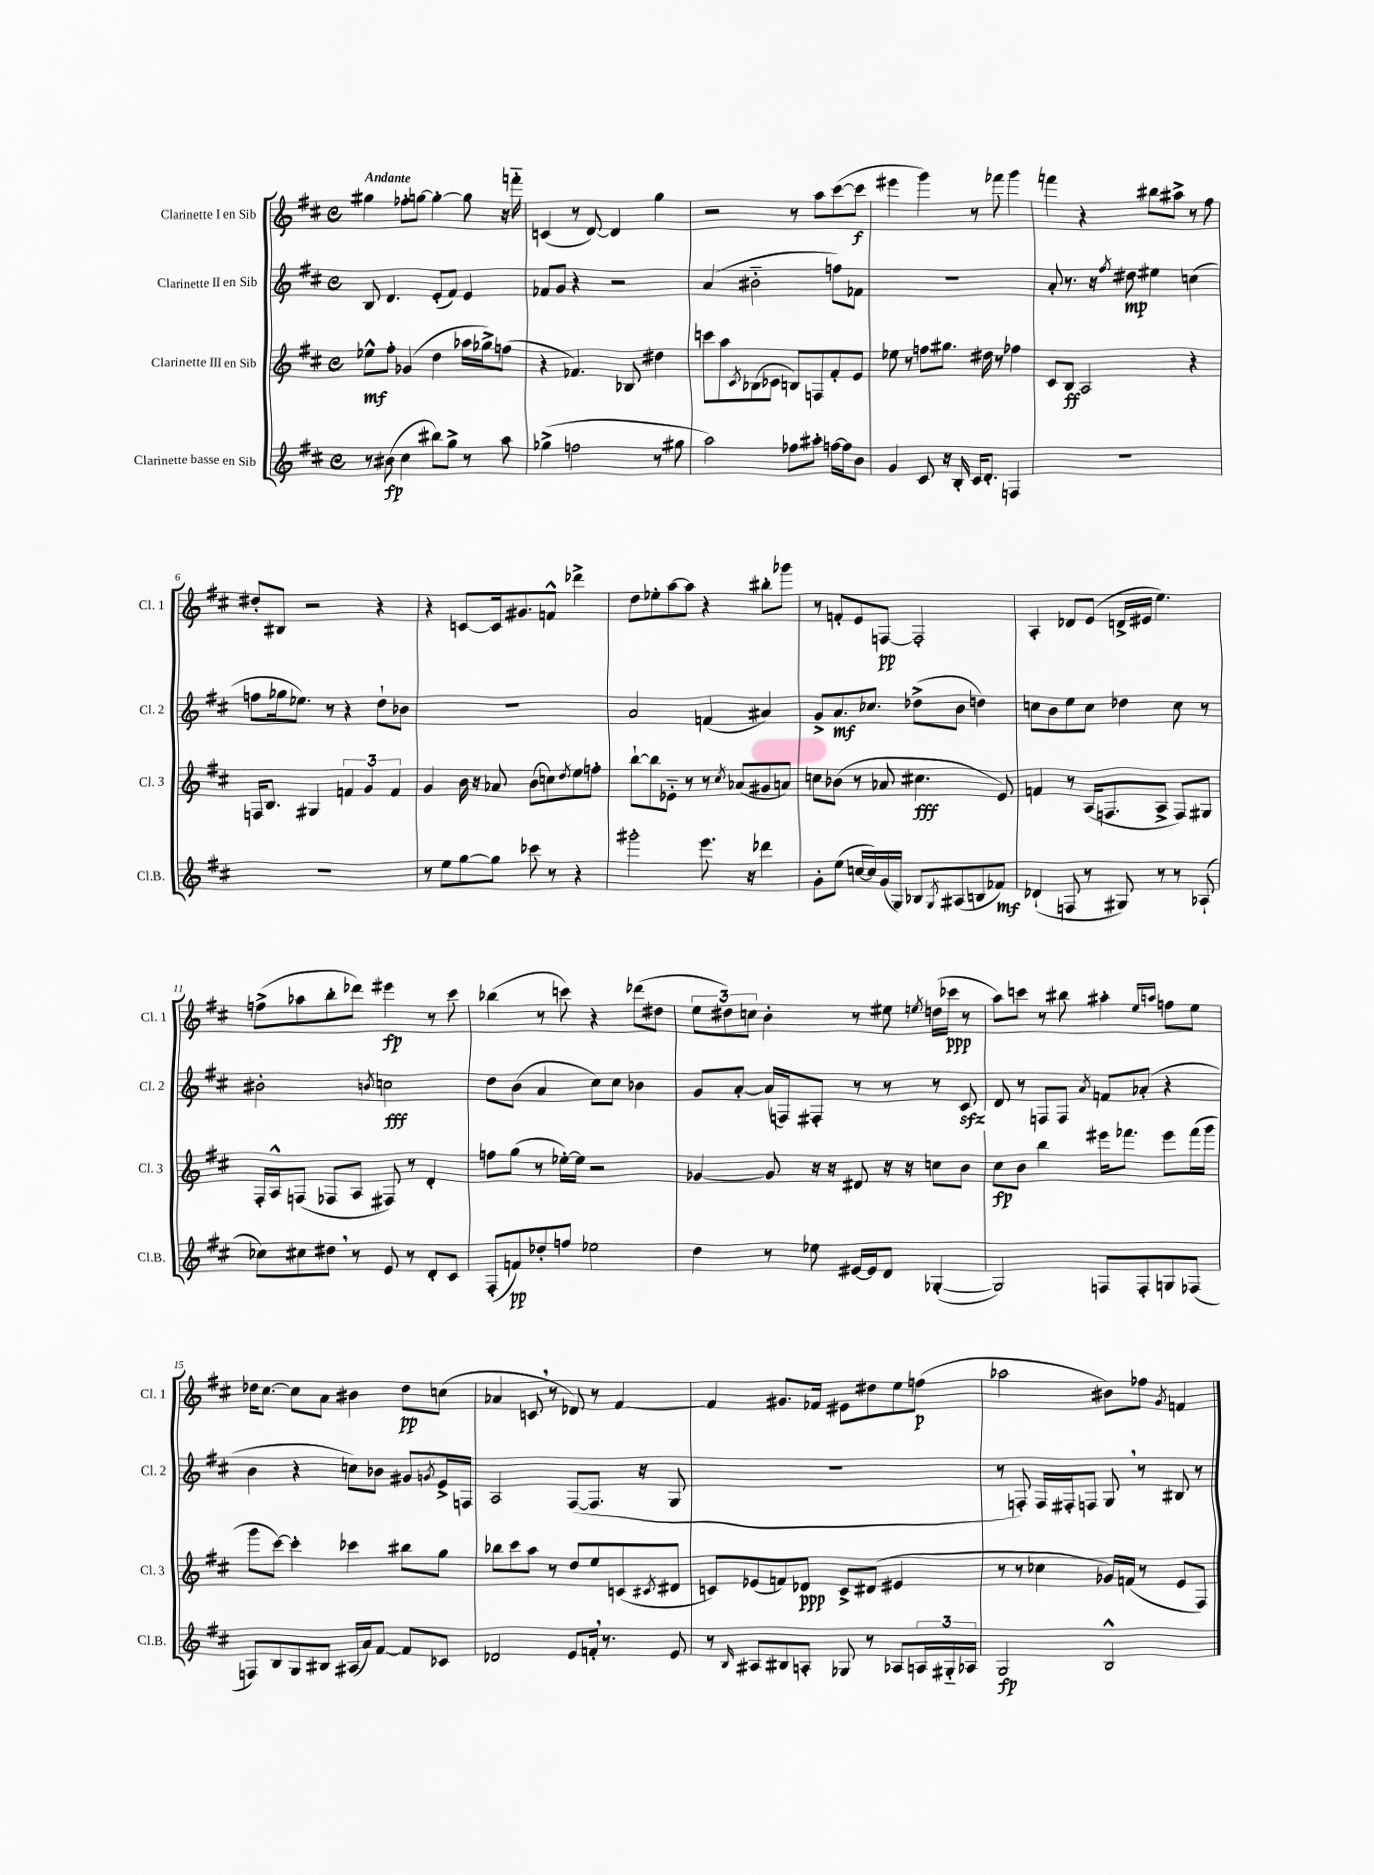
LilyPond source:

<<
\new StaffGroup <<
\new Staff = "s0" \with { instrumentName = "Clarinette I en Sib" shortInstrumentName = "Cl. 1" } {
    \clef treble \key d \major \defaultTimeSignature \time 4/4 \tempo "Andante"
    gis''4 fes''8-. g''8~ g''4~-. g''8 r16 f'''16-_ |
    c'4( r8 d'8~) d'4 g''4 |
    r2 r8 a''8 cis'''8~( cis'''8\f |
    eis'''4 g'''4) r8 fes'''8 g'''4 |
    f'''4 r4 bis''8 ais''8-> r8 fis''8 |
    dis''8-. bis8 r2 r4 |
    r4 c'8~ c'16 gis'8. f'8-^ des'''4-> |
    d''8 ees''8-. a''8~ a''8 r4 bis''8-. ges'''8 |
    r8 f'8-. e'8 f8~\pp f2-. |
    a4-. des'8 e'8( d'16-> eis'16 e''4.) |
    f''8->( aes''8 b''8-. des'''8) eis'''4\fp r8 cis'''8 |
    bes''4( r8 c'''8) r4 des'''8( dis''8 |
    \tuplet 3/2 { e''8 dis''8) c''8 } b'4-. r8 eis''8 \acciaccatura { e''8 } d''16( ces'''16\ppp r8 |
    a''8) c'''8 r8 bis''8 ais''4-. \grace { e''16 a''16 } f''8 e''8 |
    des''16 cis''8.~ cis''8 a'8 bis'4 des''8\pp c''8( |
    aes'4 c'8 \breathe r8 des'8) r8 fis'4~ |
    fis'4 gis'8. fes'16 eis'8 dis''8 e''8 f''8\p( |
    aes''2 bis'8) fes''8 \acciaccatura { g'8 } f'4 \bar "|." |
}
\new Staff = "s1" \with { instrumentName = "Clarinette II en Sib" shortInstrumentName = "Cl. 2" } {
    \clef treble \key d \major \defaultTimeSignature \time 4/4
    b8 d'4. e'8-.( fis'8) e'4 |
    fes'8 g'8 r4 r2 |
    a'4( bis'2-_ f''8) fes'8 |
    R1 |
    a'8-. r8. r16 \acciaccatura { fis''8 } dis''8\mp eis''4 c''4( |
    f''8 ges''16 ees''8.) r8 r4 d''8-! bes'8 |
    R1 |
    a'2 f'4( ais'4) |
    g'8-> a'8.\mf ces''8. des''8->( b'8 d''4) |
    c''8 b'8 e''8 c''8 des''4 c''8 r8 |
    bis'2-. \acciaccatura { b'8 } c''2\fff |
    d''8 b'8( a'4 cis''8) cis''8 bes'4 |
    g'8 a'8~-. a'16( f16) fis8-. r8 r8 r8 cis'8\sfz |
    d'8 r8 f8 f8 \acciaccatura { a'8 } f'8 aes'8-.( r4 |
    b'4 r4 c''8) bes'8 gis'8 \acciaccatura { g'8 } e'16-> f16 |
    a2 fis8~( fis8. r16 g8 |
    R1 |
    r8 f8-.) f16 fis16-. f8 g8 \breathe r8 bis8 r8 \bar "|." |
}
\new Staff = "s2" \with { instrumentName = "Clarinette III en Sib" shortInstrumentName = "Cl. 3" } {
    \clef treble \key d \major \defaultTimeSignature \time 4/4
    ees''8-^\mf fis''8-. ges'4( d''4 aes''16 ges''16->) f''8( |
    r4 fes'4.) bes8 dis''4 |
    c'''8 a''8 \acciaccatura { cis'8 } bes8( ces'8 b8) f8 fis'8-. e'8 |
    ees''8 r8 f''8 gis''8. dis''16 r8 fes''4 |
    cis'8 b8\ff a2 r4 |
    f16 b8. gis4 \tuplet 3/2 { f'4 g'4 f'4 } |
    g'4 b'16 r16 aes'8 b'8( c''8) \acciaccatura { d''8 } e''8 f''8-. |
    b''8~-! b''8 ees'8-_ r8 r8 \acciaccatura { cis''8 } aes'8( gis'8 a'8) |
    c''8 bes'8( r8 aes'8 cis''4.\fff e'8) |
    f'4 r8 a16( f8. a8-> f8) gis8 |
    fis16-. a16-^ f8( fes8 a8 fis8) r8 d'4-. |
    f''8 g''8( r8 ees''16~-.) ees''16 r2 |
    ges'4~ ges'8 r16 r16 dis'8 r16 r16 c''8 b'8 |
    cis''8\fp b'8 b''4 eis'''16 fes'''8. eis'''8 fes'''16( g'''16 |
    g'''8 cis'''8~) cis'''4-. ces'''4 bis''8 g''8 |
    bes''8 cis'''8 a''8 r8 d''8 e''8 c'8( \acciaccatura { cis'8 } dis'8 |
    c'8) ees'8( f'8) des'8\ppp c'8-> dis'8( eis'4 |
    r8 r8 ces''4 ges'16) f'16( r8 e'8 fis8) \bar "|." |
}
\new Staff = "s3" \with { instrumentName = "Clarinette basse en Sib" shortInstrumentName = "Cl.B." } {
    \clef treble \key d \major \defaultTimeSignature \time 4/4
    r8 bis'8\fp( cis''4 bis''8) g''8-> r8 a''8 |
    ges''4->( f''2 r8 gis''8 |
    a''2) fes''8 ais''8-. f''16~ f''16 b'8 |
    g'4 cis'8 r16 b16-. cis'16 d'8.-. f4 |
    R1 |
    R1 |
    r8 e''8 g''8~ g''8 ces'''8 r8 r4 |
    gis'''2-. e'''8. r16 des'''4 |
    g'8-. e''8( c''16~ c''16) g'16( g16) bes8 \acciaccatura { g8 } ais8( b8 fes'8\mf) |
    des'4-!( f8 r8 gis8) r8 r8 aes8-!( |
    ces''8) cis''8 dis''8 \breathe r8 e'8 r8 d'8-. cis'8 |
    fis8-.( f'8\pp) des''8-. f''8 ees''2 |
    d''4 r8 ees''8 eis'16~ eis'16 d'8 ges4~-.( |
    ges2) f8 f8-. g8 fes8( |
    f8) b8 g8 bis8 ais16( a'16) fis'8~ fis'8 ces'8 |
    des'2 e'8 f'16-. \breathe r8. e'8 |
    r8 \grace { b16 } ais8 bis8 a8-. ges8 r8 aes8 \tuplet 3/2 { a16 gis16-_ aes16 } |
    g2\fp b2-^ \bar "|." |
}
>>
>>
